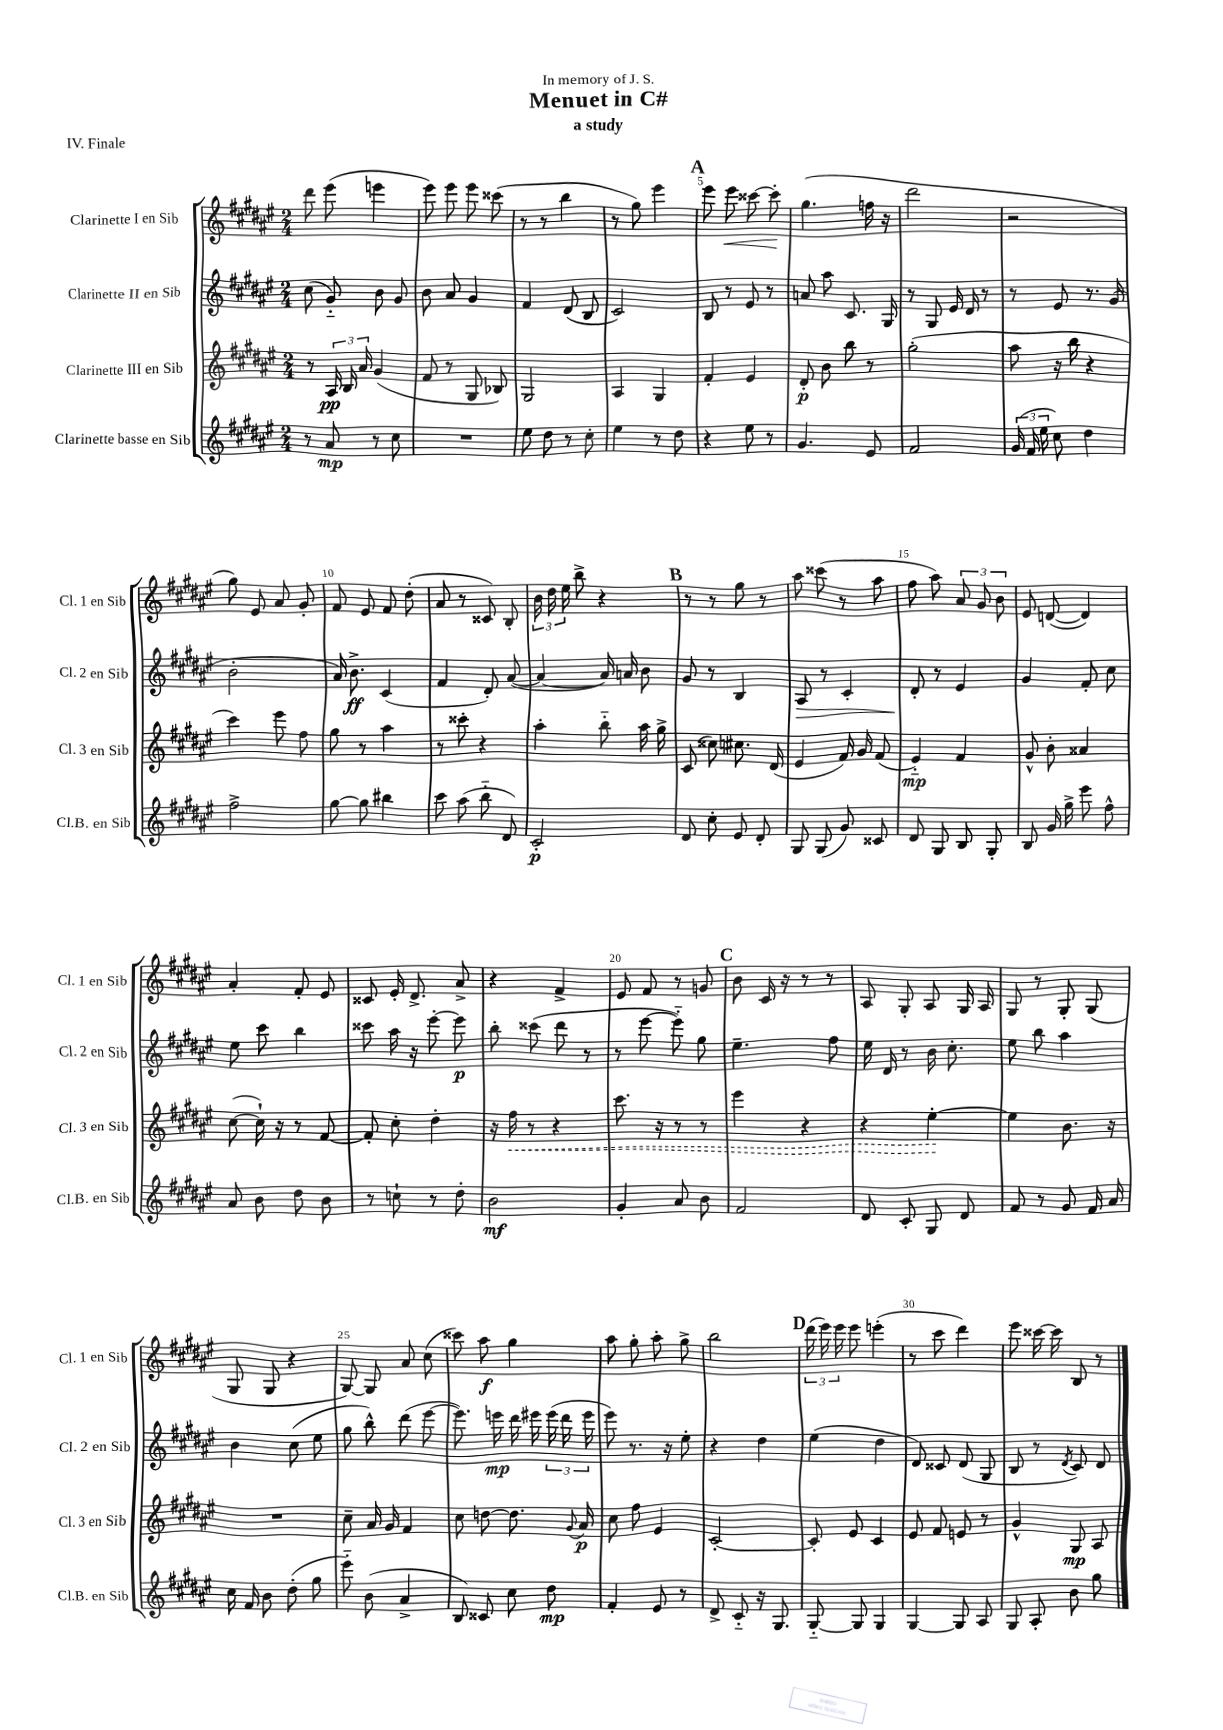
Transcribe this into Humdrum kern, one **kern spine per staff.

**kern	**kern	**kern	**kern
*staff4	*staff3	*staff2	*staff1
*clefG2	*clefG2	*clefG2	*clefG2
*k[f#c#g#d#a#e#]	*k[f#c#g#d#a#e#]	*k[f#c#g#d#a#e#]	*k[f#c#g#d#a#e#]
*M2/4	*M2/4	*M2/4	*M2/4
8r	8r	(8cc#	8ddd#
8a#	24A#	8g#'~)	(8eee#
.	24B	.	.
.	24a#	.	.
8r	(4g#	8b	4eee
8cc#	.	8g#	.
=	=	=	=
2r	8f#	8b	8eee#)
.	8r	8a#	8eee#
.	8G#	4g#	8eee#
.	8B-)	.	(8ccc##
=	=	=	=
8ee#	2G#	4f#	8r
8dd#	.	.	8r
8r	.	(8d#	4bb
8cc#'	.	8B	.
=	=	=	=
4ee#	4A#	2c#)	8r
.	.	.	8gg#)
8r	4G#	.	4eee#
8dd#	.	.	.
=	=	=	=
4r	4f#'	8B	8eee#
.	.	8r	8eee#
8ee#	4e#	8e#	[8ccc##
8r	.	8r	8ccc##']
=	=	=	=
4.g#	8d#'	8a	(4.gg#
.	8b	8aa#	.
.	8bb	8.c#	.
8e#	8r	.	16ff
.	.	16G#	16r
=	=	=	=
2f#	(2gg#'	8r	2ddd#
.	.	8G#	.
.	.	16e#	.
.	.	16d#	.
.	.	8r	.
=	=	=	=
(24g#	8aa#	8r	2r
24f#	.	.	.
24ee#	.	.	.
8cc#)	16r	8e#	.
.	16bb	.	.
4dd#	4r	8.r	.
.	.	(16g#	.
=	=	=	=
2ff#^	4ccc#)	2b'	8gg#)
.	.	.	8e#
.	8eee#	.	8a#
.	8ff#	.	8g#'
=	=	=	=
[8gg#	8gg#	16a#)	8f#
.	.	8.b^	.
8gg#]	8r	.	8e#
4bb#	4aa#	(4c#	8f#
.	.	.	(8dd#'
=	=	=	=
8ccc#	8r	4f#	8a#
(8aa#	8ccc##'	.	8r
8bb'~	4r	8d#')	8c##)
8d#)	.	([8a#	8B'
=	=	=	=
2c#'	4aa#'	4a#_	24b
.	.	.	24dd#
.	.	.	24ee#
.	.	.	8bb^
.	8bb'~	16a#])	4r
.	.	16a	.
.	16aa#	8b	.
.	16gg#^	.	.
=	=	=	=
8d#	(8c#	8g#	8r
8cc#'	8cc##)	8r	8r
8e#	8.cc#	4B	8gg#
8d#'	.	.	8r
.	(16d#	.	.
=	=	=	=
8G#	4e#	8A#	8aa#
(8G#	.	8r	(8ccc##
8g#)	16f#)	4c#'	8r
.	16g#	.	.
8c##	(8f#	.	8aa#
=	=	=	=
8d#	4e#'~)	8d#'	8ff#
8G#	.	8r	8aa#)
8B	4f#	4e#	12a#
.	.	.	12g#
8G#'	.	.	.
.	.	.	12b
=	=	=	=
8B	8g#^^	4g#	8e#
16g#	8b'	.	([8d
16gg#^	.	.	.
8eee#	4a##	8f#'	4d])
8ff#^^	.	8cc#	.
=	=	=	=
8a#	([8cc#	8ee#	4a#'
8b	16cc#`])	8ccc#	.
.	16r	.	.
8dd#	8r	4bb	8f#'
8b	[8f#	.	8e#
=	=	=	=
8r	8f#']	8ccc##	8c##
8cc`	8cc#'	16aa#	16e#'
.	.	16r	8.d#^
8r	4dd#'	[8eee#'	.
8dd#'	.	8eee#]	8a#^
=	=	=	=
2b	16r	8bb'	4r
.	16ff#	.	.
.	8r	(8ccc##	.
.	4r	8ddd#	4f#^
.	.	8r	.
=	=	=	=
4g#'	8.ccc#	8r	8e#
.	.	[8eee#	8f#
.	16r	.	.
8a#	8r	8eee#'~])	8r
8b	8r	8gg#	8g
=	=	=	=
2f#	4eee#	4.ee#~	8b
.	.	.	16c#
.	.	.	16r
.	4r	.	8r
.	.	8ff#	8r
=	=	=	=
8d#	4r	16ee#	8A#
.	.	16d#	.
8c#'	.	8r	8G#'
8G#	[4ee#'	16b	8A#
.	.	8.cc#'	.
8d#	.	.	16G#
.	.	.	16A#
=	=	=	=
8f#	4ee#]	8ee#	8G#
8r	.	8bb	8r
8g#	8.b	4aa#	8G#'
16f#	.	.	(8G#
16a#	16r	.	.
=	=	=	=
16cc#	2r	4b	8G#
16f#	.	.	.
8b	.	.	8G#
(8dd#'	.	(8cc#	4r
8gg#	.	8ee#	.
=	=	=	=
8eee#'~)	8cc#~	8gg#	[8G#)
(8b	16a#	8bb^^)	8G#]
.	16g#	.	.
4a#^	4f#	(8ddd#	8a#
.	.	[8eee#	(8cc#
=	=	=	=
8B)	8cc#	8.eee#])	8ccc##)
8c##	[8dd	.	8aa#
.	.	16eee	.
8cc#	8.dd]	16ddd#	4gg#
.	.	16eee#	.
8dd#	.	(24eee#	.
.	.	24ddd#	.
.	8qqg#	.	.
.	16a#	.	.
.	.	24eee#	.
=	=	=	=
4f#'	8cc#	8eee#)	8aa#
.	8ff#	8.r	8gg#'
8e#	4e#	.	8aa#'
.	.	16r	.
8r	.	8ee#'	8gg#^
=	=	=	=
8d#^	[2c#'	4r	2bb
8c#'~	.	.	.
16r	.	4dd#	.
8.G#	.	.	.
=	=	=	=
[8G#'~	8c#']	(4ee#	(24ddd#
.	.	.	24eee#)
.	.	.	24eee#
8G#]	8e#	.	8eee#
4G#	4c#	4dd#	(4eee'
=	=	=	=
[4G#	8e#	8d#)	8r
.	8f#	8c##	8ccc#
8G#]	8e	(8d#	4ddd#)
8A#	8r	8G#	.
=	=	=	=
8G#	4g#^^	8B	8eee#
8A#'	.	8r	[16ccc##
.	.	.	16ccc##]
.	.	8qd#	.
8b	8G#	8c#)	8B
8gg#	8A#	8d#	8r
==	==	==	==
*-	*-	*-	*-
